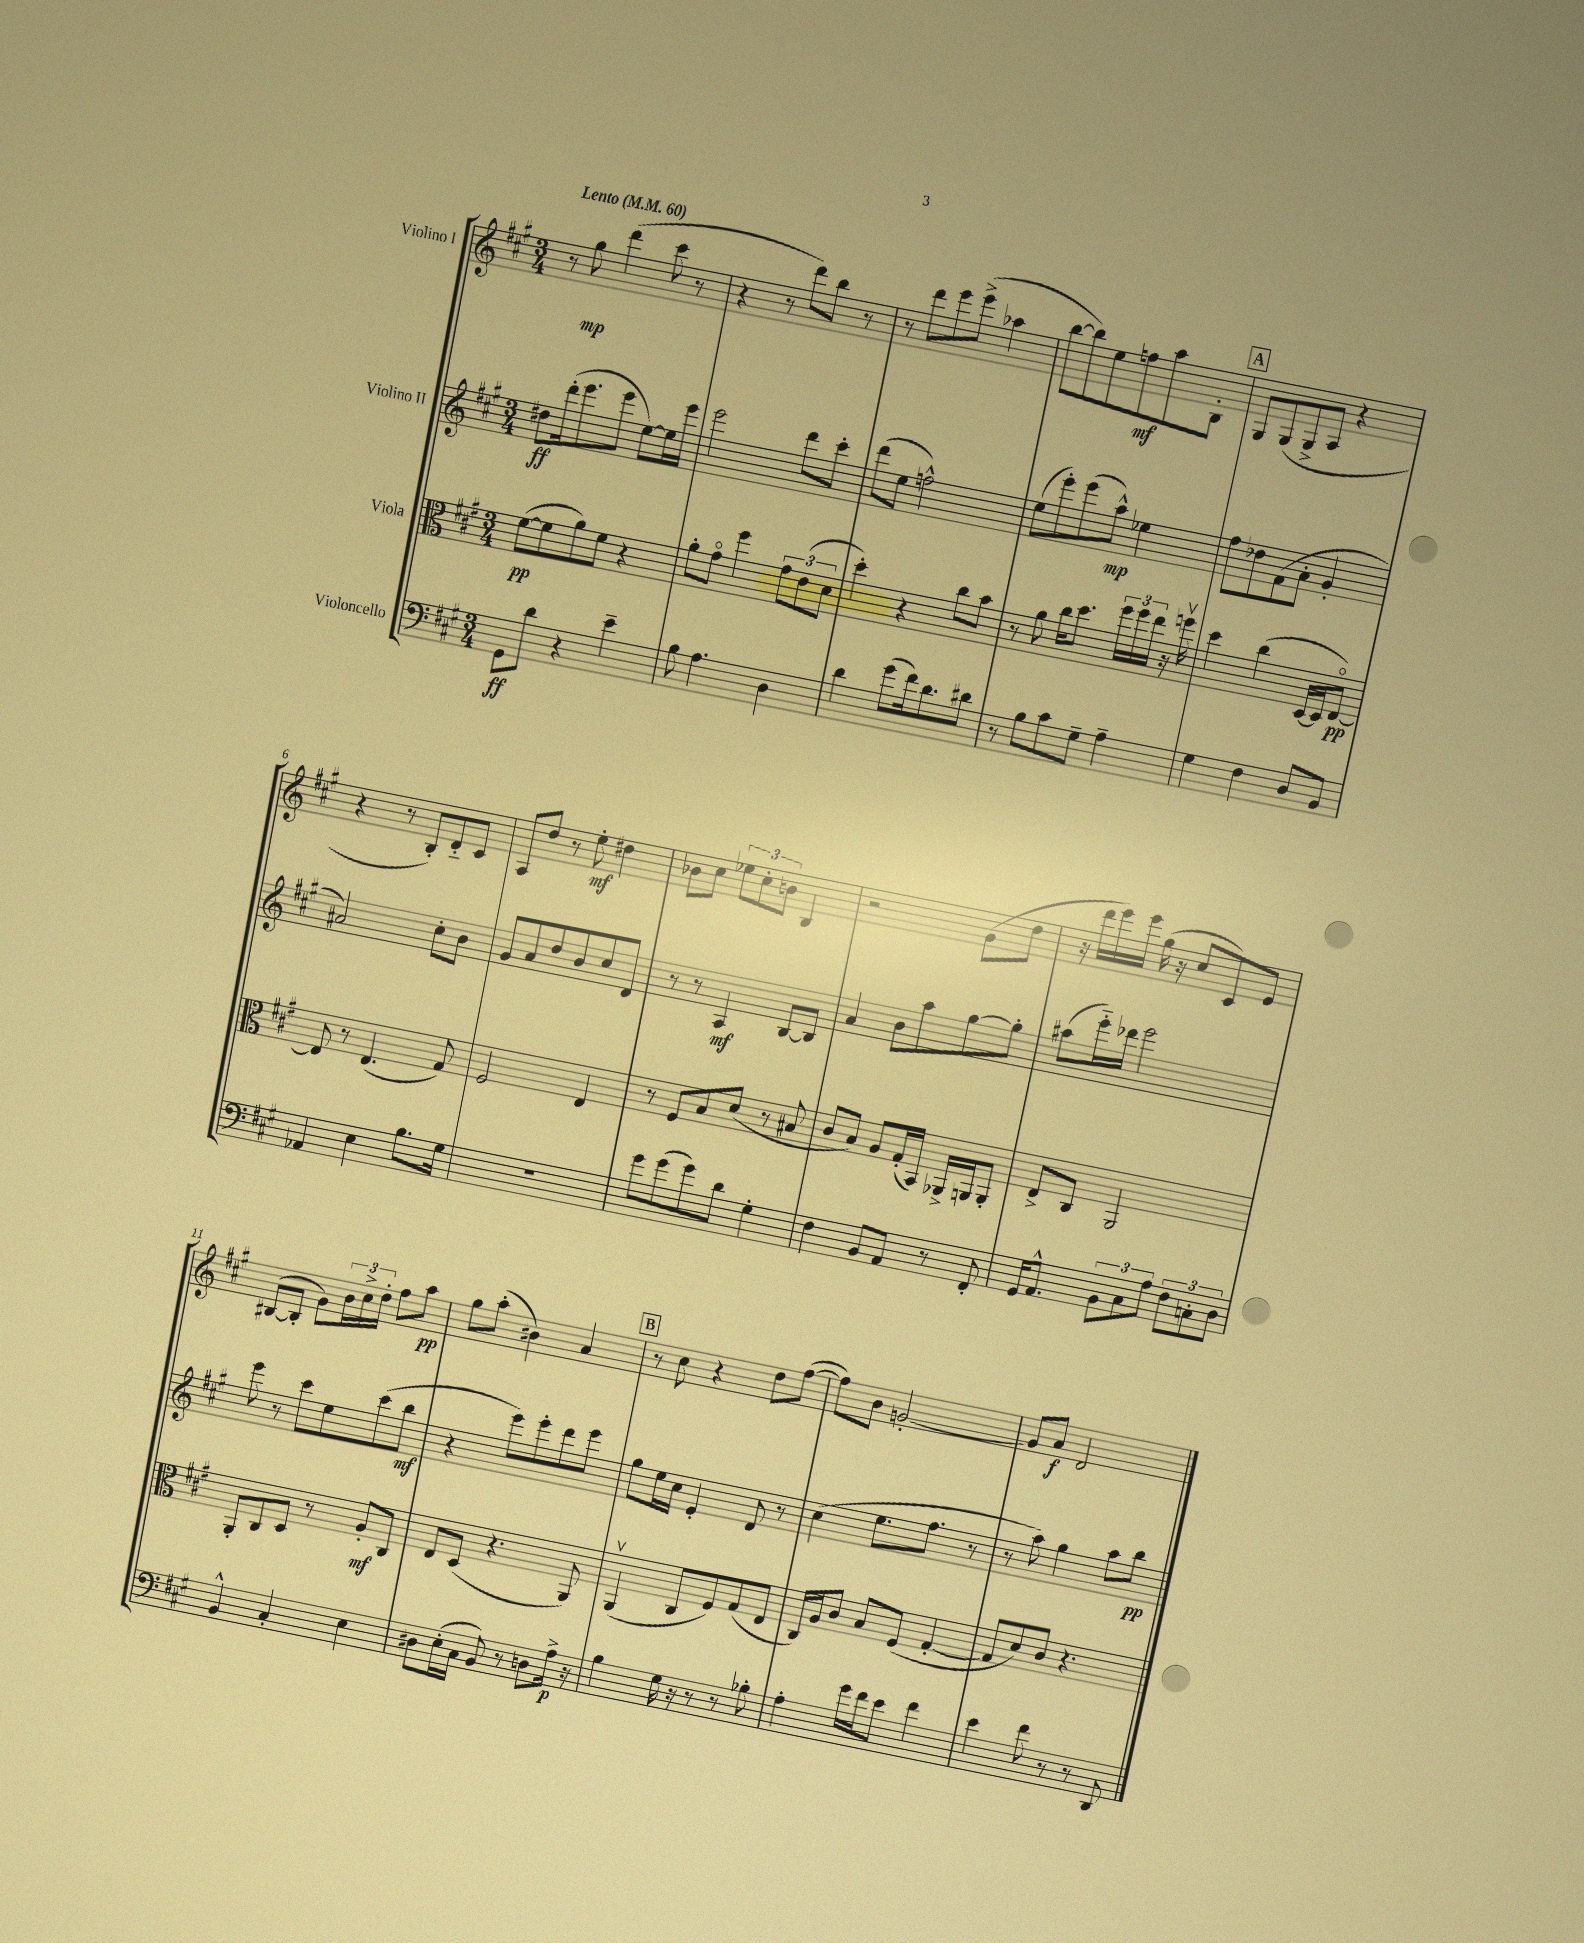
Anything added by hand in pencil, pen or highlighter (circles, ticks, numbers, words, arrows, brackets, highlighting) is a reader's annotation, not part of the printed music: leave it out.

**kern	**kern	**kern	**kern
*staff4	*staff3	*staff2	*staff1
*clefF4	*clefC3	*clefG2	*clefG2
*k[f#c#g#]	*k[f#c#g#]	*k[f#c#g#]	*k[f#c#g#]
*M3/4	*M3/4	*M3/4	*M3/4
*MM60	*MM60	*MM60	*MM60
8GG#\L	([8f#\L	8dd#\L	8r
8d\J	8f#\]	(16ddd'\k	8gg#\
.	.	8.eee\	.
4r	8a\)	.	(4ddd\
.	8f#\J	8eee\J	.
4e~\	4r	[8ee\L)	8ccc#\
.	.	16ee\]L	8r
.	.	16eee\JJ	.
=	=	=	=
8B\	8a'\L	2eee\	4r
4.A\	8g#o\J	.	.
.	4ff#\	.	8r
.	.	.	8ddd\L)
4D\	12g#\L	8ddd\L	8bb\J
.	(12e\	.	.
.	.	8ccc#'\J	8r
.	12d\J	.	.
=	=	=	=
4d\	4dd'\)	(8ddd\L	8r
.	.	8ee\J	8ddd\L
(8g#\L	4r	2ff^^\)	8eee\
16f#\k)	.	.	(8eee^\J
8.d\	.	.	.
.	8cc#\L	.	4aa-\
8d#\J	8b\J	.	.
=	=	=	=
8r	8r	(8ee\L	[8bb\L
8B\L	8a\	8eee'\)	8bb\])
8c#\	16cc#\LK	(8eee\	8ee\
.	8.dd\J	.	.
8G#~\J	.	8aa^^\J)	8ff\
4A~\	24ff#\LL	4ee-\	8aa\
.	24ff#\	.	.
.	24ee\JJ	.	.
.	16r	.	8B'\J
.	16ffv\	.	.
=	=	=	=
4G#\	4dd\	8ff#\L	8G#/L
.	.	8dd-\	(8G#/
4F#\	(4cc#\	(8f#\	8G#^/
.	.	8a'\J	8A/J
8D/L	[16D/LL	4g#'/	4r
.	16D/]J	.	.
8BB/J	[8Eo/J)	.	.
=	=	=	=
4AA-/	8E/]	2a#/)	4r
.	8r	.	.
4E\	(4.E/	.	8r
.	.	.	8B'/L)
8.B\L	.	8cc#'\L	8d'~/
.	8G#/)	8b\J	8c#/J
16G#\Jk	.	.	.
=	=	=	=
2.r	2F#/	8g#/L	8A/L
.	.	8a/	8dd/J
.	.	8dd/	8r
.	.	8b/	8ee'\
.	4E/	8cc#/	4dd#\
.	.	8d/J	.
=	=	=	=
8g#\L	8r	8r	8b-\L
(8g#\	8F#/L	8r	8cc#\J
8g#\)	8B/	4A/	12ee-\L
.	.	.	12cc#'\
8d\J	(8d/J	.	.
.	.	.	12b\J
4G#'\	8r	[8B/L	4B/
.	8B#/	8B/]J	.
=	=	=	=
4F#\	8c#/L	4a/	2r
.	8B/J)	.	.
8BB/L	8A/L	8b\L	.
8AA/J	(16G#'/L	8aa\	.
.	16BB/JJ)	.	.
8r	16AA-^/LL	[8gg#\	(8g#\L
.	16AA/J	.	.
8FF#'/	8AA'/J	8gg#'\]J	8dd\J
=	=	=	=
16GG#/LK	8E^/L	(8aa#\L	16r
8.AA^^/J	.	.	16ddd\LL
.	8C#/J	16eee'~\L)	16eee\)
.	.	16ddd-\JJ	16eee\JJ
12BB\L	2AA/	2eee\	(16gg#\
.	.	.	16r
12C#\	.	.	.
.	.	.	8cc#/L
12A\J	.	.	.
12F#\L	.	.	8c#/)
12C'\	.	.	.
.	.	.	8e/J
12D\J	.	.	.
=	=	=	=
4BB^^/	8AA'/L	8eee\	([8B#/L
.	8C#/	8r	8B#'/]J
4C#'/	8D/J	8ccc#\L	8g#\L)
.	8r	8ee\	24b\L
.	.	.	24cc#^\
.	.	.	24dd'\JJ
4E\	8A'/L	(8ccc#\	8ff#\L
.	8C#/J	8bb\J	8aa\J
=	=	=	=
8D#\L	8E/L	4r	8gg#\L
(16E'\L	(8D/J	.	(8aa'\J
16C#\JJ	.	.	.
8BB/)	4.r	8eee\L)	4b#\)
8r	.	8eee'\	.
8D\L	.	8ddd\	4a/
16A^\Jk	8AA/)	8eee\J	.
16r	.	.	.
=	=	=	=
4B\	(4AAv/	8gg#\L	8r
.	.	16ee\L	8cc#\
.	.	16cc#\JJ	.
16G#\	8C#/L	4e'/	4r
16r	.	.	.
8r	8F#/)	.	.
8r	(8G#/	8d/	8dd\L
8B-'\	8E/J	8r	([8ff#\J
=	=	=	=
4A'\	16C#/LL)	(4cc#\	8ff#\]L)
.	16A/J	.	.
.	8c#/J	.	8b\J
16g#\LL	8B/L	8.ee\L	[2g'/
16f#\J	.	.	.
8e\J	(8F#/J	.	.
.	.	8.ff#\J	.
4f#\	[4G#'/	.	.
.	.	8r	.
=	=	=	=
4e\	8G#/]L	8r	8g/]L
.	8d/)	8aa\)	8a/J
8f#\	8c#/J	4gg#\	2d/
8r	4.r	.	.
8r	.	8aa\L	.
8DD/	.	8bb\J	.
==	==	==	==
*-	*-	*-	*-
